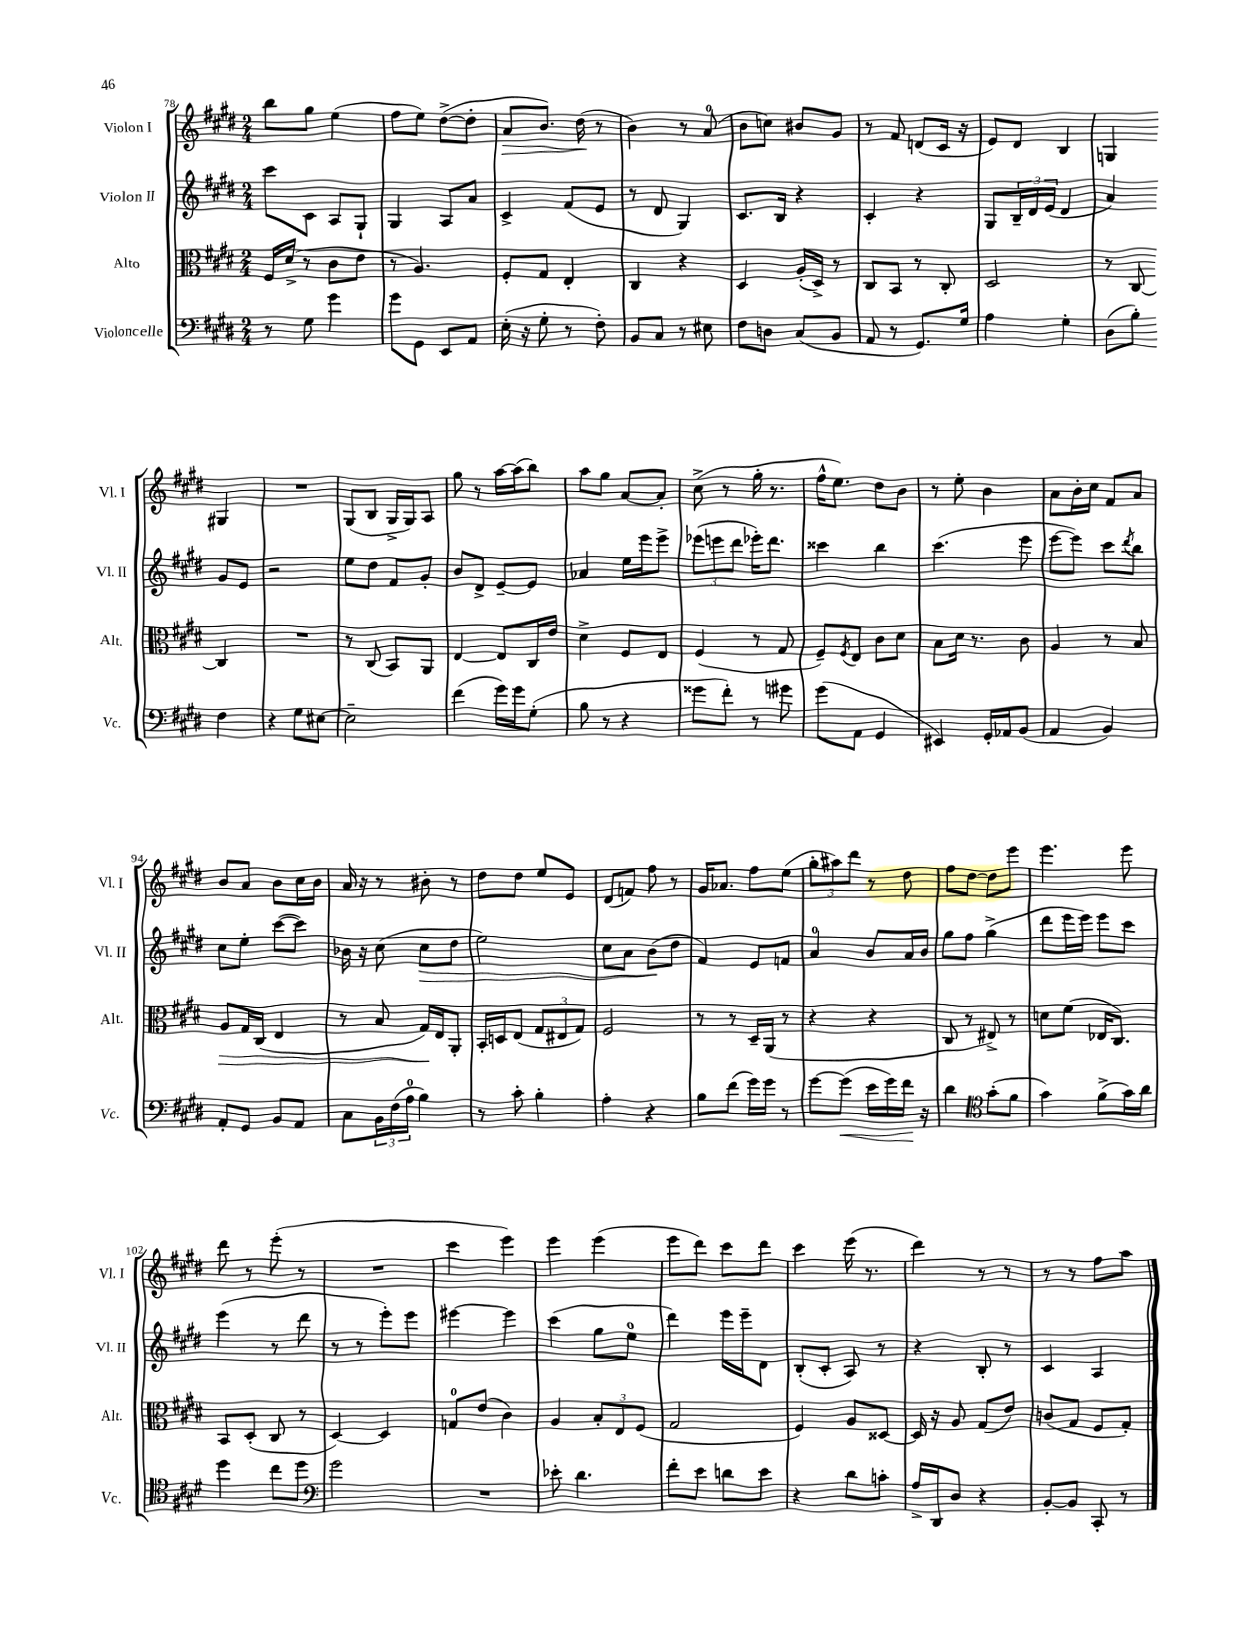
<<
\new StaffGroup <<
\new Staff = "s0" \with { instrumentName = "Violon I" shortInstrumentName = "Vl. I" } {
    \clef treble \key e \major \numericTimeSignature \time 2/4
    b''8 gis''8 e''4( |
    fis''8 e''8) dis''8~->( dis''8-. |
    a'8\> b'8.) dis''16\!( r8 |
    b'4) r8 a'8-0( |
    b'8 c''8) bis'8 gis'8 |
    r8 fis'8 d'8( cis'16 r16 |
    e'8) dis'8 b4 |
    g4 gis4 |
    R2 |
    gis8( b8 gis16-> gis16) a8 |
    gis''8 r8 a''16~ a''16( b''8) |
    a''8 gis''8 a'8~ a'8-. |
    cis''8->( r8 gis''16-. r8. |
    fis''16-^ e''8.) dis''8 b'8 |
    r8 e''8-. b'4 |
    a'8 b'16-. cis''16 fis'8 a'8 |
    b'8 a'8 b'8 cis''16 b'16 |
    a'16 r16 r8 bis'8-. r8 |
    dis''8 dis''8 e''8 e'8 |
    dis'8( f'8) fis''8 r8 |
    gis'16 aes'8. fis''8 e''8( |
    \tuplet 3/2 { gis''8-. ais''8) dis'''8 } r8 dis''8 |
    fis''8 dis''8~ dis''8 e'''8 |
    e'''4. e'''8 |
    dis'''8 r8 e'''8-.( r8 |
    R2 |
    cis'''4 e'''4) |
    e'''4 e'''4( |
    e'''8 dis'''8) cis'''8 dis'''8 |
    cis'''4 e'''16( r8. |
    dis'''4) r8 r8 |
    r8 r8 fis''8 a''8 \bar "|." |
}
\new Staff = "s1" \with { instrumentName = "Violon II" shortInstrumentName = "Vl. II" } {
    \clef treble \key e \major \numericTimeSignature \time 2/4
    cis'''8 cis'8 a8 gis8-! |
    gis4 a8 a'8 |
    cis'4-> fis'8( e'8 |
    r8 dis'8 gis4) |
    cis'8. b16 r4 |
    cis'4-. r4 |
    gis8 \tuplet 3/2 { b16-- dis'16 e'16( } dis'4 |
    a'4) gis'8 e'8 |
    r2 |
    e''8 dis''8 fis'8 gis'8-. |
    b'8 dis'8-> e'8~-- e'8 |
    aes'4 e''16 e'''16 e'''8-> |
    \tuplet 3/2 { ees'''8( e'''8 dis'''8 } ees'''16-.) dis'''8. |
    cisis'''4 b''4 |
    cis'''4.( e'''8 |
    e'''8~ e'''8) cis'''8 \acciaccatura { dis'''8 } b''8 |
    cis''8 e''8-. cis'''8~( cis'''8) |
    bes'16 r16 cis''8( cis''8\> dis''8 |
    e''2) |
    cis''8 a'8 b'8\!( dis''8 |
    fis'4) e'8 f'8 |
    a'4-0 b'8 a'16 b'16 |
    gis''8 fis''8 gis''4->( |
    dis'''8 e'''16 e'''16) e'''8 cis'''8 |
    e'''4( r8 dis'''8 |
    r8 r8 e'''8-.) e'''8 |
    eis'''4~ eis'''4 |
    cis'''4( gis''8 e''8-0 |
    dis'''4) e'''16 e'''16-- dis'8 |
    b8-.( cis'8-. a8) r8 |
    r4 b8-. r8 |
    cis'4 a4 \bar "|." |
}
\new Staff = "s2" \with { instrumentName = "Alto" shortInstrumentName = "Alt." } {
    \clef alto \key e \major \numericTimeSignature \time 2/4
    fis16 dis'16->( r8 cis'8 e'8 |
    r8 a4.) |
    fis8-. gis8 e4-. |
    cis4 r4 |
    dis4 a16-.( dis16->) r8 |
    cis8 b,8 r8 cis8-. |
    dis2 |
    r8 cis8~ cis4 |
    R2 |
    r8 cis8( b,8) a,8 |
    e4~ e8 cis16 e'16 |
    dis'4-> fis8 e8 |
    fis4( r8 gis8 |
    fis8--) \acciaccatura { fis8 } e8 cis'8 dis'8 |
    b8 dis'16 r8. cis'8 |
    a4 r8 b8 |
    a8\> gis16 cis16( e4 |
    r8 b8 gis16\!) e16 a,8-. |
    b,16-. d16 e8( \tuplet 3/2 { gis8 eis8 gis8) } |
    fis2 |
    r8 r8 dis16-- a,16( r8 |
    r4 r4 |
    cis8 r8 eis8->) r8 |
    d'8 fis'8( ees16 cis8.) |
    b,8 dis8-.( cis8 r8 |
    dis4~) dis4 |
    g8-0 e'8( cis'4) |
    a4 \tuplet 3/2 { b8-. e8 fis8( } |
    gis2 |
    fis4) a8 disis8~ |
    disis16 r16 a8 gis8( e'8) |
    c'8( gis8 fis8 gis8-.) \bar "|." |
}
\new Staff = "s3" \with { instrumentName = "Violoncelle" shortInstrumentName = "Vc." } {
    \clef bass \key e \major \numericTimeSignature \time 2/4
    r8 gis8 gis'4 |
    gis'8 gis,8 e,8 a,8 |
    e16-.( r16 gis8-. r8 fis8-.) |
    b,8 cis8 r8 eis8 |
    fis8 d8 cis8( b,8 |
    a,8 r8 gis,8.) gis16 |
    a4 gis4-. |
    dis8( b8-.) fis4 |
    r4 gis8 eis8~ |
    eis2-- |
    fis'4( gis'16) gis'16 gis8-.( |
    b8 r8 r4 |
    gisis'8 fis'8-.) r8 gis'8 |
    gis'8( a,8 gis,4 |
    eis,4) gis,16-. aes,16 b,8( |
    a,4 b,4) |
    a,8-. gis,8 b,8 a,8 |
    cis8 \tuplet 3/2 { b,16 fis16( a16-0 } b4) |
    r8 cis'8-. b4-. |
    a4-. r4 |
    b8 fis'8( gis'16) gis'16 r8 |
    gis'8~ gis'8\<( e'16 gis'16) fis'16\! r16 |
    dis'4 \clef tenor gis'8-.( fis'8 |
    gis'4) fis'8->( gis'16) a'16 |
    dis''4 cis''8 dis''8 |
    \clef bass gis'2 |
    R2 |
    ees'8-. dis'4. |
    fis'8-. e'8 d'8 e'8 |
    r4 dis'8 c'8-. |
    a16-> dis,16 dis8 r4 |
    b,8~-. b,8 cis,8-. r8 \bar "|." |
}
>>
>>
\layout { \context { \Score currentBarNumber = #78 } }
